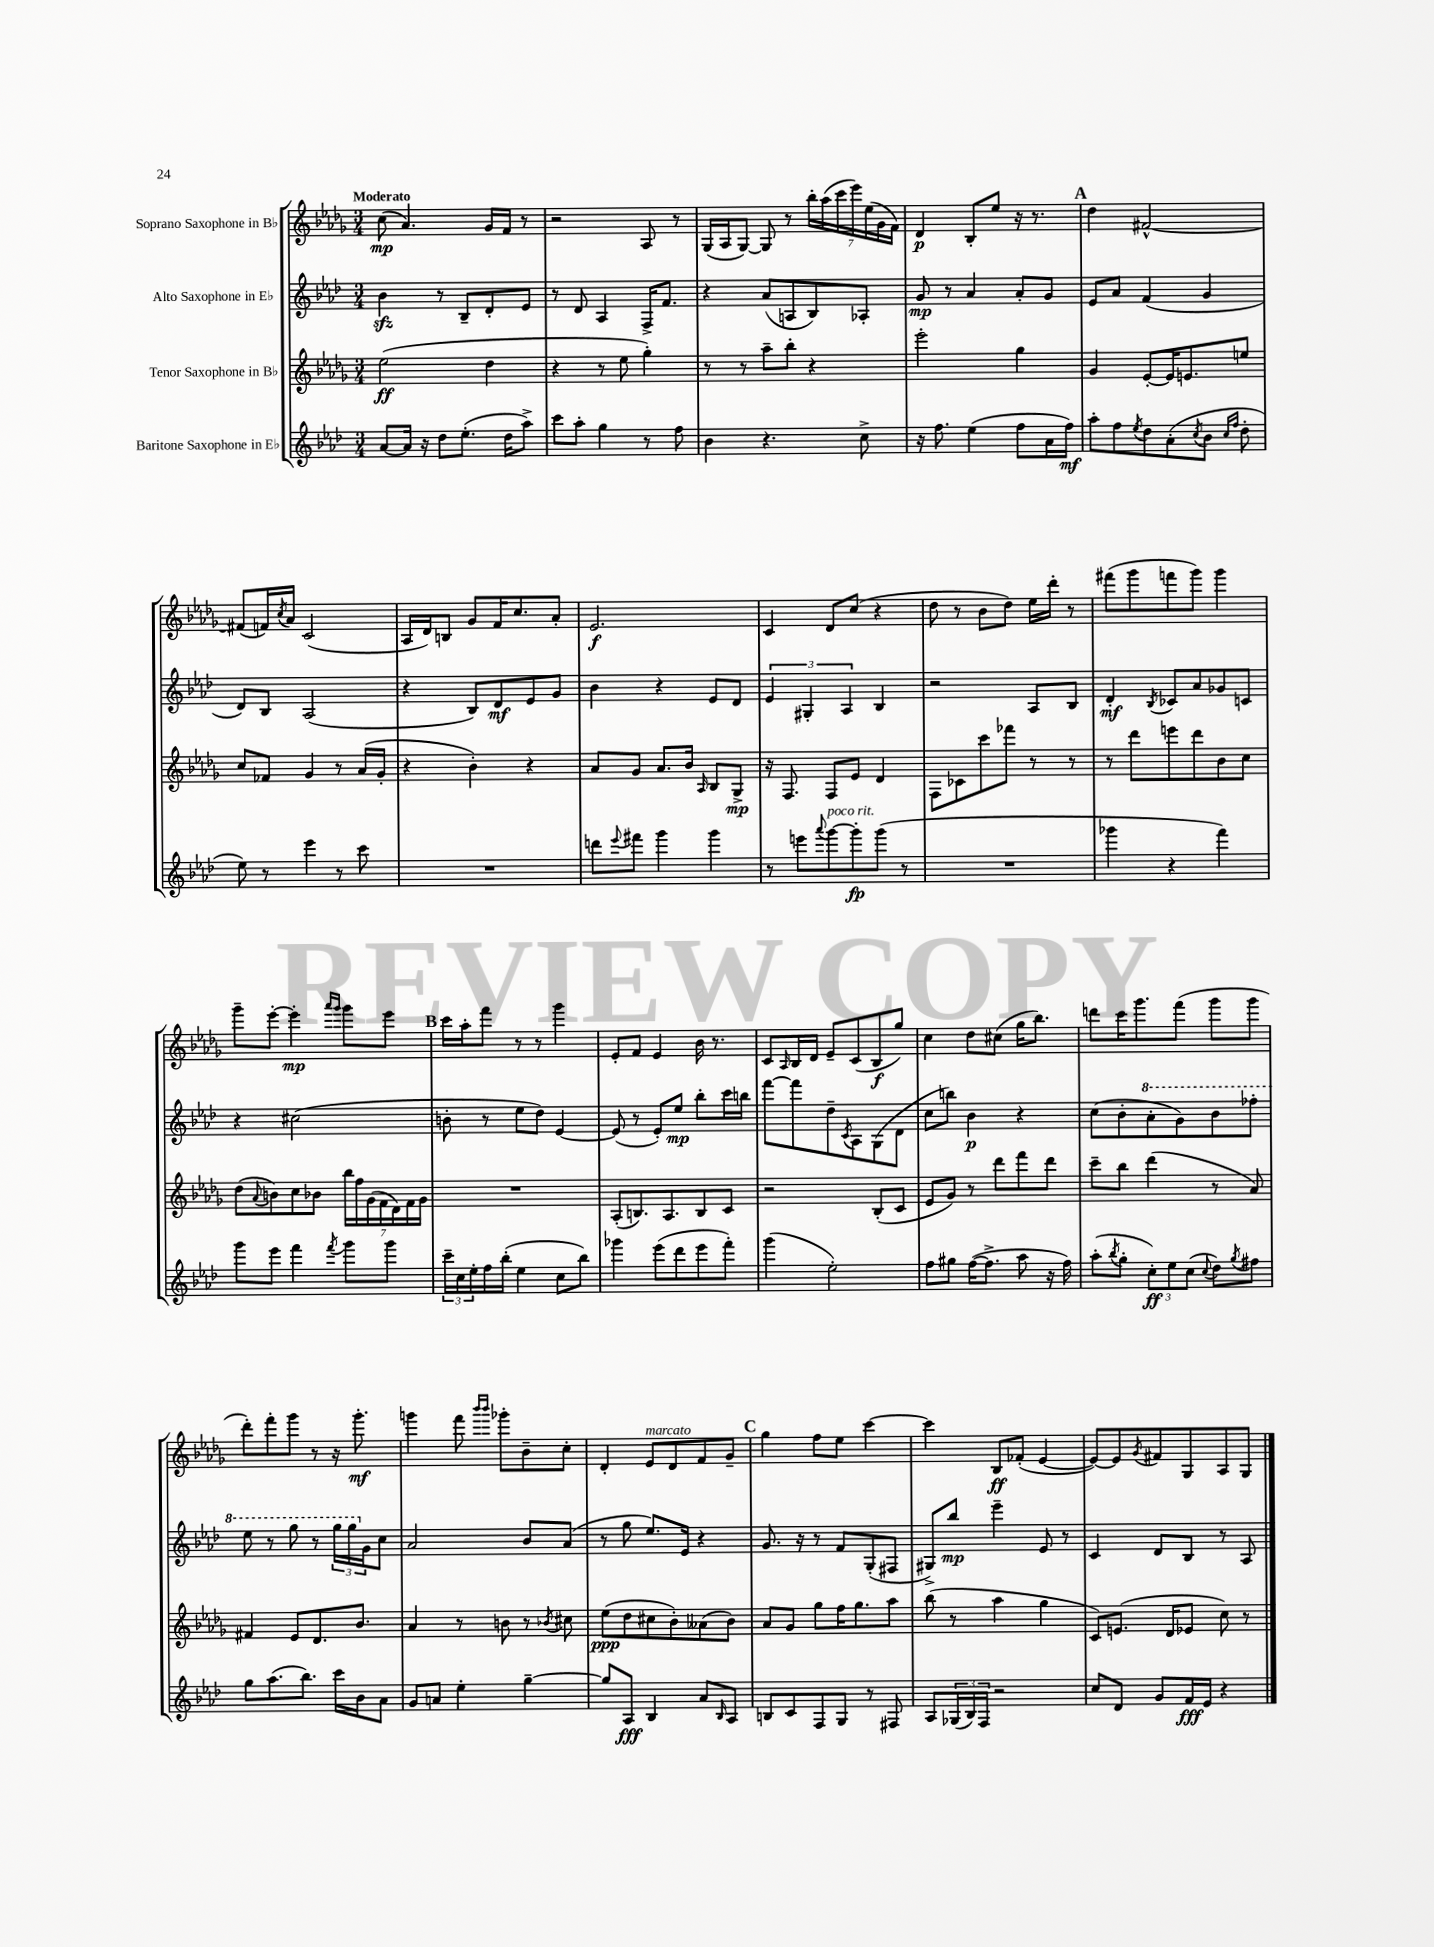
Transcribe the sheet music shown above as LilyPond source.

<<
\new StaffGroup <<
\new Staff = "s0" \with { instrumentName = "Soprano Saxophone in Bb" } {
    \clef treble \key des \major \numericTimeSignature \time 3/4 \tempo "Moderato"
    c''8\mp( aes'4.) ges'16 f'16 r8 |
    r2 aes8 r8 |
    ges16( aes16 ges8~) ges8 r8 \tuplet 7/4 { bes''16-. aes''16( c'''16 ees'''16) ees''16( ges'16 f'16) } |
    des'4\p bes8-. ees''8 r16 r8. |
    \mark \markup { \bold "A" } des''4 fis'2~-^ |
    fis'8( f'16) \acciaccatura { c''8 } aes'16 c'2( |
    aes16 des'16) b8 ges'8 f'16 c''8. aes'8-. |
    ees'2.\f |
    c'4 des'8 c''8( r4 |
    des''8 r8 bes'8 des''8) ees''16 des'''16-. r8 |
    fis'''8( ges'''8 f'''8 ges'''8) ges'''4 |
    ges'''8-- ees'''8~-. ees'''4-.\mp \grace { aes'''16 ges'''16 } ges'''8 ees'''8 |
    \mark \markup { \bold "B" } c'''16 aes''16-. f'''8 r8 r8 ges'''4 |
    ees'8-. f'8 ees'4 bes'16 r8. |
    c'8 \grace { aes16 } bes16 des'16 ees'8-- c'8( bes8\f ges''8) |
    c''4 des''8 cis''8( ges''16 bes''8.) |
    d'''8 c'''16 ges'''8. f'''8( ges'''8 ges'''8 |
    des'''8-.) f'''8-. ges'''8 r8 r16 ges'''8.-.\mf |
    g'''4 f'''8 \grace { bes'''16 bes'''16 } ges'''8-. bes'8-- c''8-. |
    des'4-. ees'8^\markup { \italic "marcato" } des'8 f'8 ges'8-- |
    \mark \markup { \bold "C" } ges''4 f''8 ees''8 c'''4~ |
    c'''4 bes8\ff fes'8-.( ees'4~ |
    ees'8~) ees'8 \acciaccatura { ges'8 } fis'8 ges8 aes8 ges8 \bar "|." |
}
\new Staff = "s1" \with { instrumentName = "Alto Saxophone in Eb" } {
    \clef treble \key aes \major \numericTimeSignature \time 3/4
    bes'4\sfz r8 bes8-- des'8-. ees'8 |
    r8 des'8 aes4 f16-> f'8. |
    r4 aes'8( a8 bes8) aes8-. |
    g'8\mp r8 aes'4 aes'8-. g'8 |
    \mark \markup { \bold "A" } ees'8 aes'8 f'4( g'4 |
    des'8) bes8 aes2( |
    r4 bes8) des'8\mf ees'8 g'8 |
    bes'4 r4 ees'8 des'8 |
    \tuplet 3/2 { ees'4 gis4-. aes4 } bes4 |
    r2 aes8 bes8 |
    des'4-.\mf \acciaccatura { bes8 } ces'8 aes'8 ges'8 c'8 |
    r4 cis''2( |
    \mark \markup { \bold "B" } b'8-. r8 ees''8 des''8) ees'4~ |
    ees'8( r8 ees'8-.) ees''8\mp bes''8-. c'''16 b''16 |
    f'''8~ f'''8 des''8-- \acciaccatura { c'8 } aes8 g8( des'8 |
    c''8 b''8) bes'4\p r4 |
    c''8( bes'8-. \ottava #1 aes''8-. g''8) bes''8 fes'''8-. |
    ees'''8 r8 g'''8 r8 \tuplet 3/2 { g'''16 g'''16 \ottava #0 g'16 } c''8 |
    aes'2 bes'8 aes'8( |
    r8 g''8 ees''8.) ees'16 r4 |
    \mark \markup { \bold "C" } g'8. r16 r8 f'8 g8-.( fis8 |
    gis8->) bes''8\mp ees'''4-- ees'8 r8 |
    c'4 des'8 bes8 r8 aes8 \bar "|." |
}
\new Staff = "s2" \with { instrumentName = "Tenor Saxophone in Bb" } {
    \clef treble \key des \major \numericTimeSignature \time 3/4
    ees''2\ff( des''4 |
    r4 r8 ees''8 ges''4-.) |
    r8 r8 aes''8-- bes''8-. r4 |
    ees'''2-. ges''4 |
    \mark \markup { \bold "A" } ges'4 ees'8~-. ees'16 e'8. e''8 |
    c''8 fes'8 ges'4 r8 aes'16( ges'16-. |
    r4 bes'4-.) r4 |
    aes'8 ges'8 aes'8. bes'16 \grace { aes16 } bes8 ges8->\mp |
    r16 f8. f8 ees'8 des'4 |
    f8 ces'8 c'''8 fes'''8 r8 r8 |
    r8 des'''8 e'''8 des'''8 bes'8 c''8 |
    des''8( \appoggiatura { aes'8 } b'8) c''8 bes'8 \tuplet 7/4 { bes''16 f''16 ges'16( f'16 des'16) f'16 ges'16 } |
    \mark \markup { \bold "B" } R2. |
    aes8-.( b8.) aes8. b8 c'8 |
    r2 bes8-.( c'8 |
    ees'8 ges'8) r8 des'''8 f'''8 des'''8 |
    c'''8-- bes''8 des'''4( r8 aes'8) |
    fis'4 ees'8 des'8. bes'8. |
    aes'4 r8 b'8 r8 \acciaccatura { bes'8 } cis''8 |
    ees''8\ppp( des''8 cis''8 bes'8-.) aeses'8( bes'8) |
    \mark \markup { \bold "C" } aes'8 ges'8 ges''8 f''16 ges''8. aes''8 |
    bes''8( r8 aes''4 ges''4 |
    c'8) e'8.( des'16 ees'8 c''8) r8 \bar "|." |
}
\new Staff = "s3" \with { instrumentName = "Baritone Saxophone in Eb" } {
    \clef treble \key aes \major \numericTimeSignature \time 3/4
    aes'8~ aes'16 r16 des''8 ees''8.-.( des''16 aes''8->) |
    c'''8 aes''8-. g''4 r8 f''8 |
    bes'4 r4. c''8-> |
    r16 f''8. ees''4( f''8 aes'16 f''16\mf) |
    \mark \markup { \bold "A" } aes''8-. f''8 \acciaccatura { ees''8 } des''8 aes'8-.( \acciaccatura { c''8 } bes'8 \grace { c''16 f''16 } des''8-. |
    ees''8) r8 ees'''4 r8 c'''8 |
    R2. |
    d'''8 \appoggiatura { ees'''8 } fis'''8 g'''4 g'''4 |
    r8 e'''8 \appoggiatura { aes'''8 } g'''8~^\markup { \italic "poco rit." } g'''8-.\fp g'''8( r8 |
    R2. |
    ges'''4 r4 f'''4) |
    g'''8 ees'''8 f'''4 \acciaccatura { f'''8 } g'''8 g'''8 |
    \mark \markup { \bold "B" } \tuplet 3/2 { c'''16-- c''16 ees''16-. } f''16 bes''16-.( ees''4 c''8 bes''8) |
    ges'''4 ees'''8( des'''8 ees'''8 f'''8-.) |
    g'''4( ees''2-.) |
    f''8 gis''8 f''16~( f''8.-> aes''8 r16 f''16) |
    aes''8-.( \acciaccatura { bes''8 } g''8-. \tuplet 3/2 { c''8-.\ff) ees''8 c''8( } \appoggiatura { c''8 } des''8) \acciaccatura { g''8 } fis''8 |
    g''8 aes''8.( bes''8.) c'''16 bes'16 aes'8 |
    g'8 a'8 ees''4-. g''4~-- |
    g''8 aes8\fff bes4 aes'8 \grace { bes16 } aes8 |
    \mark \markup { \bold "C" } b8 c'8 f8 g8 r8 fis8 |
    aes8 \tuplet 3/2 { ges16( bes16) f16 } r2 |
    c''8 des'8 g'8 f'16\fff ees'16 r4 \bar "|." |
}
>>
>>
\layout { \context { \Score \remove "Bar_number_engraver" } }
